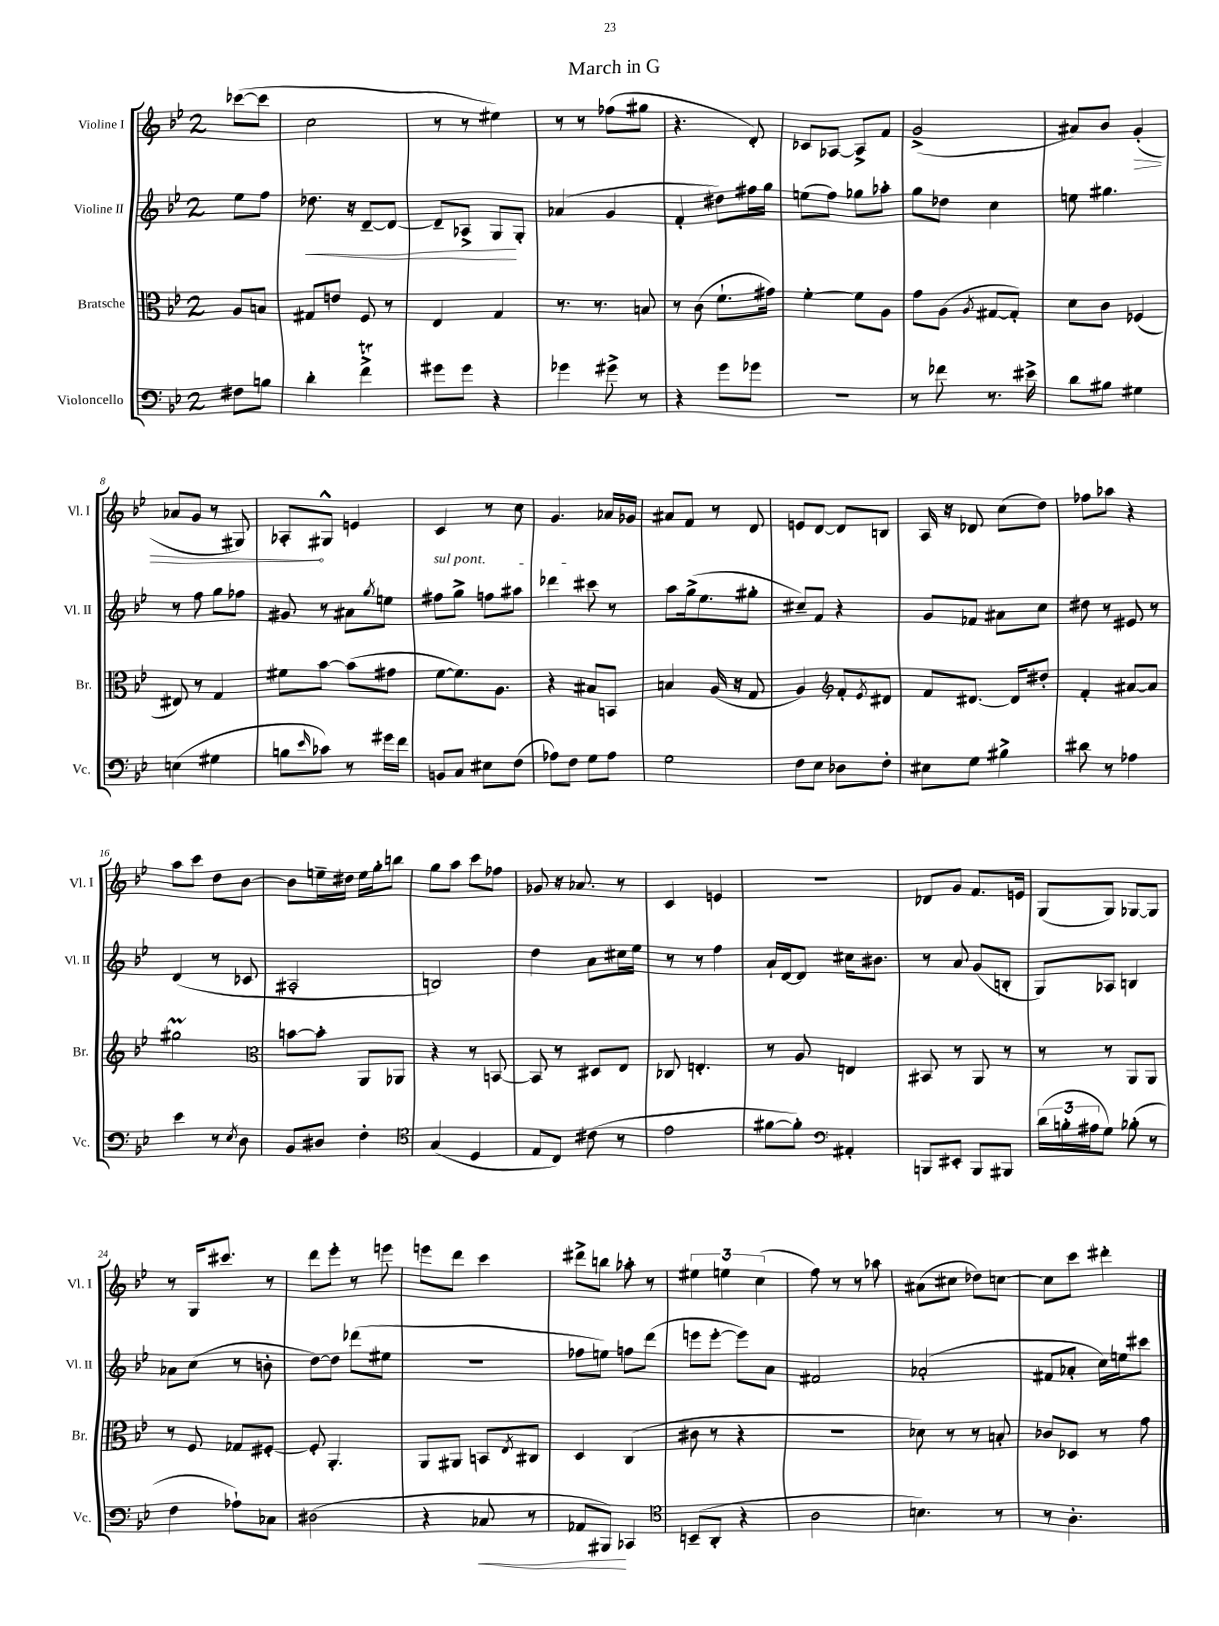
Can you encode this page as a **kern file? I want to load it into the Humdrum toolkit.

**kern	**kern	**kern	**kern
*staff4	*staff3	*staff2	*staff1
*clefF4	*clefC3	*clefG2	*clefG2
*k[b-e-]	*k[b-e-]	*k[b-e-]	*k[b-e-]
*M2/4	*M2/4	*M2/4	*M2/4
8F#	8A	8ee-	([8ccc-
8B	8B	8ff	8ccc-]
=	=	=	=
4d'	8G#	8.dd-	2cc
.	8e	.	.
.	.	16r	.
4f^	8F	[8d~	.
.	8r	8d_	.
=	=	=	=
8g#	4E-	8d~]	8r
8g#	.	8A-^	8r
4r	4G	8G	4ee#)
.	.	8G'	.
=	=	=	=
4g-	8.r	(4a-	8r
.	.	.	8r
.	8.r	.	.
8g#^	.	4g	(8ff-
8r	8B	.	8gg#
=	=	=	=
4r	8r	4f'	4.r
.	(8c	.	.
8g	8.f`	8dd#)	.
8g-	.	16ff#	8d')
.	16g#)	16gg	.
=	=	=	=
2r	[4f'	(8ee	8c-
.	.	8ff)	[8A-
.	8f]	8gg-	8A-^]
.	8A	8aa-'	8f
=	=	=	=
8r	8g	8gg	(2g^
8f-	(8A	8dd-	.
.	8qA	.	.
8.r	[8G#	4cc	.
.	8G#'])	.	.
16e#^	.	.	.
=	=	=	=
8d	8d	8ee	8a#)
8B#	8c	4.gg#	8b-
4G#	(4F-	.	(4g'
=	=	=	=
(4E	8E#)	8r	8a-
.	8r	8ff	8g
4G#	4G	8gg	8r
.	.	8ff-	8G#)
=	=	=	=
8B	8f#	8g#	8A-'
16qqe-	.	.	.
8c-)	[8b-	8r	8G#^^
8r	(8b-]	8a#	4e
.	.	8qgg	.
16g#	8g#	8ee	.
16f	.	.	.
=	=	=	=
8BB	[8f	8ff#	4c
8C	8.f])	8gg^	.
8E#	.	8ff	8r
.	8.A	.	.
(8F	.	8aa#	8cc
=	=	=	=
8A-)	4r	4ddd-	4.g
8F	.	.	.
8G	8B#	8ccc#	.
8A-	8BB	8r	16a-
.	.	.	16g-
=	=	=	=
2G	4B	8aa	8a#
.	.	(16gg^	8f
.	.	8.ee-	.
.	(16A	.	8r
.	16r	.	.
.	8G	8gg#'	8d
=	=	=	=
8F	4A)	8cc#~)	8e
8E-	.	8f	[8d
*	*clefG2	*	*
8D-	8f'	4r	8d]
.	8qe-	.	.
8F'	8d#	.	8B
=	=	=	=
8E#	8f	8g	16A
.	.	.	16r
8G	[8.d#	8f-	8d-
4B#^	.	8a#	(8cc
.	16d#]	.	.
.	8dd#'	8cc	8dd)
=	=	=	=
8d#	4f'	8dd#	8ff-
8r	.	8r	8aa-
4A-	[8a#	8e#	4r
.	8a#]	8r	.
=	=	=	=
4e-	2gg#	(4d	8aa
.	.	.	8ccc
8r	.	8r	8dd
8qE-	.	.	.
8D	.	8c-	[8b-
=	=	=	=
*	*clefC3	*	*
8BB-	[8b	2A#'	8b-]
8D#	8b']	.	16ee~
.	.	.	16dd#
4F'	8AA	.	16ee
.	.	.	16gg'
.	8AA-	.	8bb
=	=	=	=
*clefC4	*	*	*
(4G	4r	2B)	8gg
.	.	.	8aa
4D	8r	.	8ccc
.	[8BB	.	8ff-
=	=	=	=
8E-	8BB]	4dd	8g-
8C)	8r	.	16r
.	.	.	8.a-
(8c#	8D#	8a	.
8r	8E-	16cc#	8r
.	.	16ee-	.
=	=	=	=
2e-	8C-	8r	4c
.	4.E'	8r	.
.	.	4ff	4e
=	=	=	=
[8f#	8r	16a`	2r
.	.	[16d	.
8f#'])	8A	8d]	.
*clefF4	*	*	*
4AA#'	4E	16cc#	.
.	.	8.b#	.
=	=	=	=
8BBB	8BB#	8r	8d-
8EE#'	8r	8a	8g
8BBB	8AA	(8g	8.f
8BBB#	8r	8B'	.
.	.	.	16e
=	=	=	=
(24d	8r	8G)	(8G
24B'	.	.	.
24A#	.	.	.
8G)	8r	8A-	8G)
(8B-'	8AA	4B	[8G-
8r	8AA	.	8G-]
=	=	=	=
4F	8r	8a-	8r
.	8F	(8cc	16G
.	.	.	8.ccc#
8A-`)	8G-	8r	.
8C-	[8F#'	8b'	8r
=	=	=	=
(2D#	8F#']	[8dd)	8ddd
.	4.AA'	8dd]	8eee-'
.	.	(8ddd-	8r
.	.	8ee#	8eee
=	=	=	=
4r	8AA	2r	8eee
.	8AA#	.	8ddd
8C-	8BB	.	4ccc
.	8qE-	.	.
8r	8C#	.	.
=	=	=	=
8AA-	4D	8ff-	8ddd#^
8BBB#)	.	8ee)	8bb
4CC-	(4C	8ff	8aa-'
.	.	(8ddd	8r
=	=	=	=
*clefC4	*	*	*
(8BB~	8c#	8eee	6ee#
8AA'	8r	[8eee'	.
.	.	.	6ee
4r	4r	8eee])	.
.	.	.	(6cc
.	.	8a	.
=	=	=	=
2A	2r	2f#	8ff)
.	.	.	8r
.	.	.	8r
.	.	.	8aa-
=	=	=	=
4.B)	8d-)	(2a-'	(8a#
.	8r	.	8cc#
.	8r	.	8dd-)
8r	8B'	.	[8cc
=	=	=	=
8r	8c-	8f#	8cc]
4.A'	8D-	8a-'	8ccc
.	8r	16cc)	4ddd#'
.	.	16ee	.
.	8g	8ccc#	.
==	==	==	==
*-	*-	*-	*-
